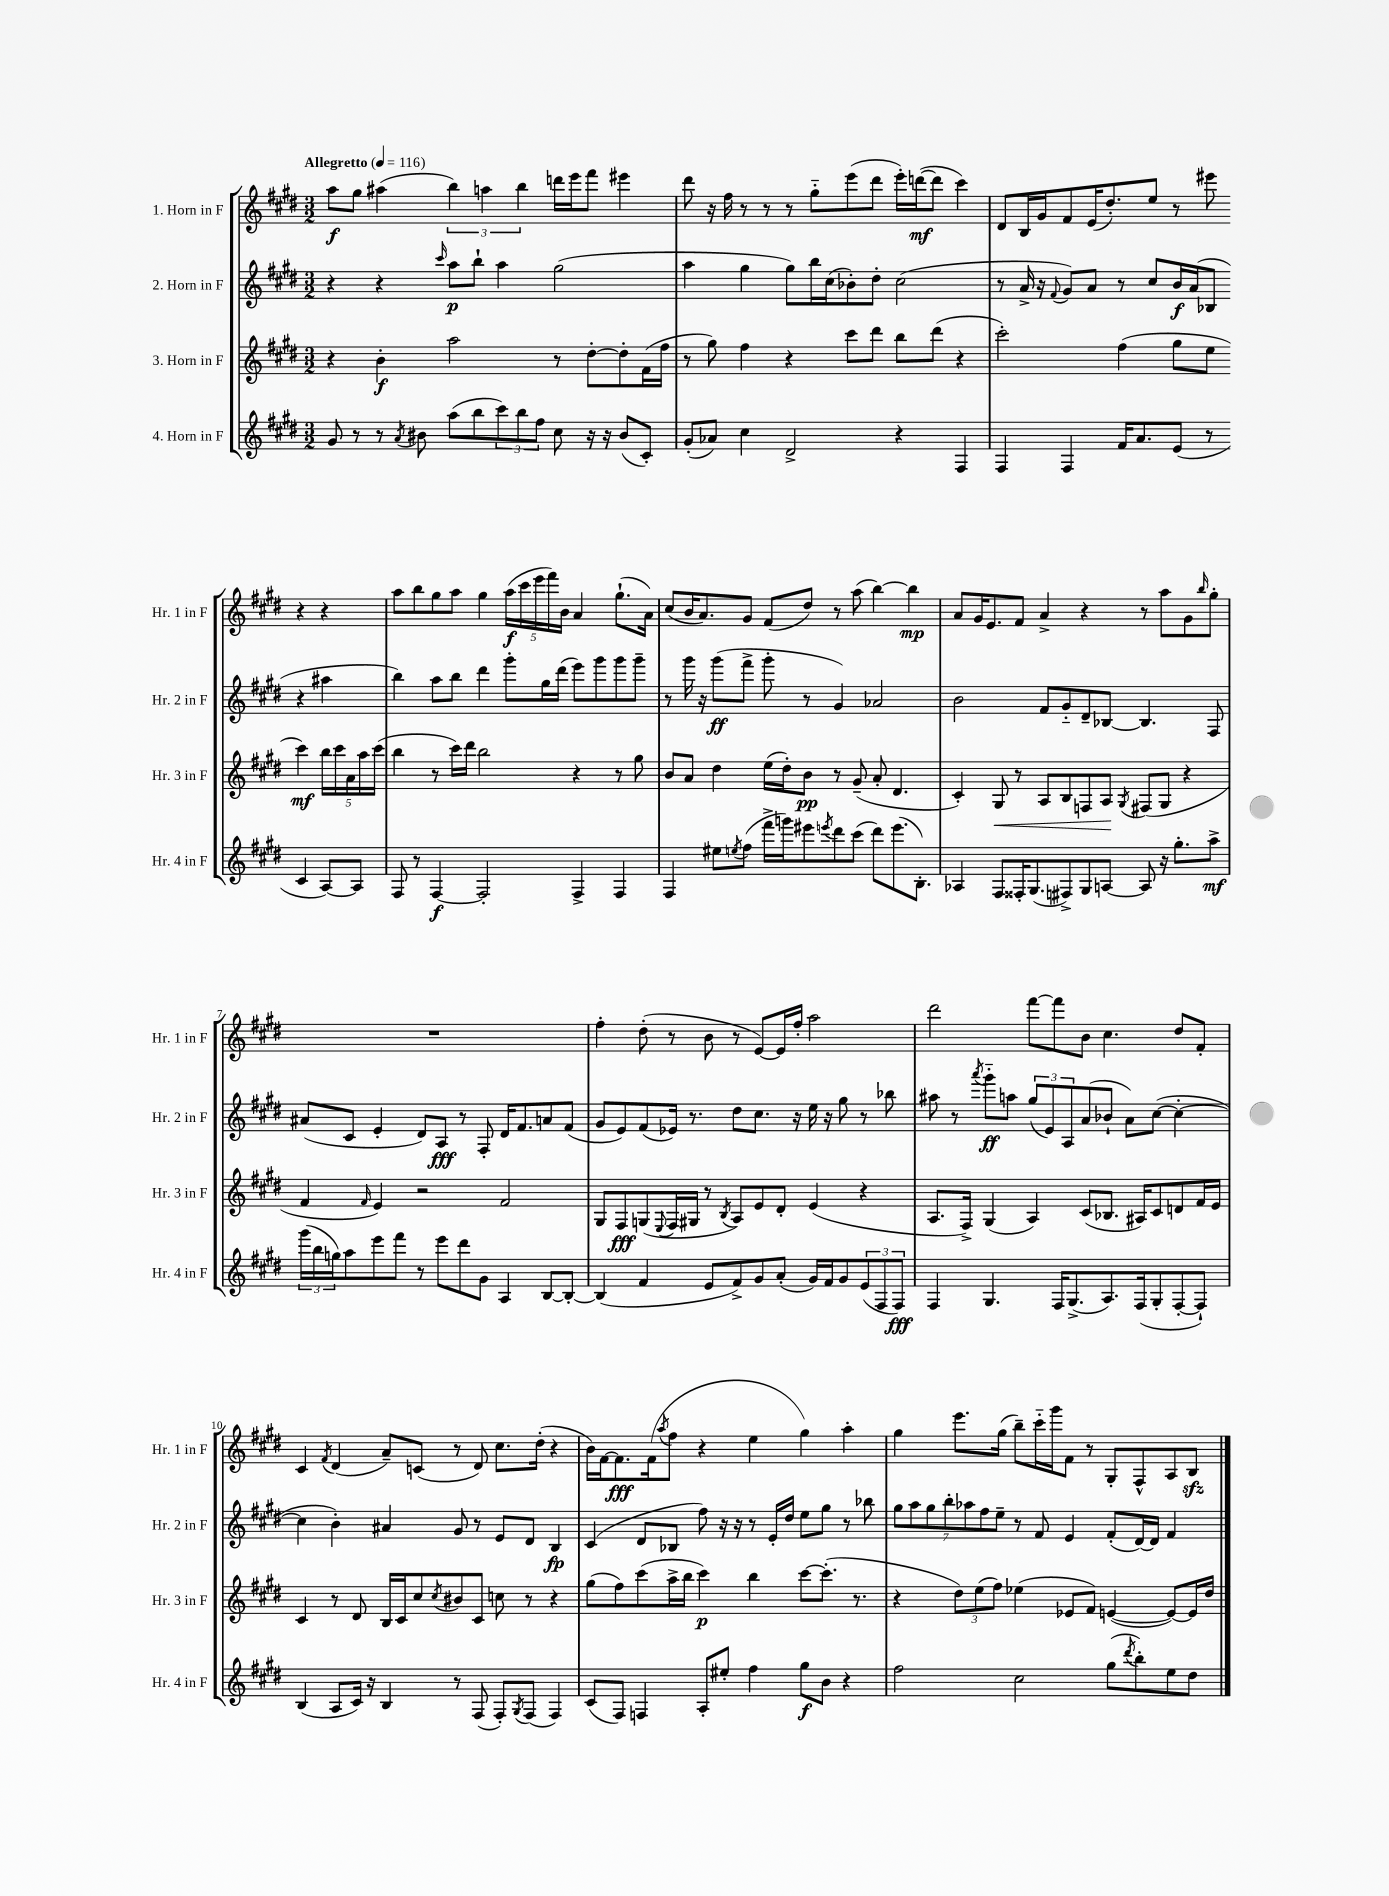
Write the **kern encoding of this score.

**kern	**kern	**kern	**kern
*staff4	*staff3	*staff2	*staff1
*clefG2	*clefG2	*clefG2	*clefG2
*k[f#c#g#d#]	*k[f#c#g#d#]	*k[f#c#g#d#]	*k[f#c#g#d#]
*M3/2	*M3/2	*M3/2	*M3/2
*MM116	*MM116	*MM116	*MM116
8g#	4r	4r	8aa
8r	.	.	8gg#
8r	4b'	4r	(4aa#
8qa	.	.	.
8b#	.	.	.
.	.	16qqccc#	.
(8aa	2aa	8aa	6bb)
8bb	.	8bb`	.
.	.	.	6aa
12ccc#)	.	4aa	.
12bb	.	.	6bb
12ff#	.	.	.
8cc#	8r	(2gg#	16ddd
.	.	.	16eee
16r	[8dd#'	.	8fff#
16r	.	.	.
(8b#	8dd#']	.	4eee#
8c#')	(16f#	.	.
.	16ff#	.	.
=	=	=	=
(8g#'	8r	4aa	8ddd#
8a-)	8gg#)	.	16r
.	.	.	16ff#
4cc#	4ff#	4gg#	8r
.	.	.	8r
2d#^	4r	8gg#)	8r
.	.	16bb	8gg#'~
.	.	(16cc#	.
.	8ccc#	8b-')	(8eee
.	8ddd#	8dd#'	8ddd#
4r	8bb	(2cc#	16eee')
.	.	.	([16ddd
.	(8ddd#	.	8ddd]
4F#	4r	.	4ccc#)
=	=	=	=
4F#	2ccc#')	8r	8d#
.	.	16a^	16B
.	.	16r	16g#
.	.	8qqf#	.
4F#	.	8g#)	8f#
.	.	8a	(16e
.	.	.	8.dd#')
16f#	(4ff#	8r	.
8.a	.	.	.
.	.	8cc#	8ee
(8e	8gg#	16b	8r
.	.	(16a	.
8r	8ee	8B-	8eee#
4c#	4ccc#)	4r	4r
[8A)	20bb	4aa#	4r
.	20ccc#	.	.
.	20a	.	.
8A]	.	.	.
.	20aa	.	.
.	(20ccc#	.	.
=	=	=	=
8F#	4bb	4bb)	8aa
8r	.	.	8bb
[4F#	8r	8aa	8gg#
.	16ccc#)	8bb	8aa
.	16ddd#	.	.
2F#']	2bb	4ddd#	4gg#
.	.	8ggg#'	(20aa
.	.	.	20ccc#
.	.	.	20eee
.	.	16gg#	.
.	.	.	20fff#)
.	.	(16ddd#	.
.	.	.	20b
4F#^	4r	8eee)	4a
.	.	8ggg#	.
4F#	8r	8ggg#	(8.gg#`
.	8gg#	8ggg#~	.
.	.	.	16a)
=	=	=	=
4F#	8b	8r	(8cc#
.	8a	16ggg#	16b
.	.	16r	8.a)
8ee#	4dd#	(8ggg#	.
8qee	.	.	.
(8ff#	.	8fff#^	8g#
16fff#^	(16ee	8ggg#'	(8f#
16ggg)	16dd#')	.	.
8eee#	8b	8r	8dd#)
8qeee	.	.	.
8ddd#	8r	4g#)	8r
(8ccc#	(8g#~	.	(8aa
8ddd#)	8a'	2a-	[4bb)
(8.eee	4.d#	.	.
.	.	.	4bb]
8.B')	.	.	.
=	=	=	=
4A-	4c#')	2b	8a
.	.	.	16g#
.	.	.	8.e
8F#	8G#	.	.
16F##'	8r	.	8f#
(8.G#	.	.	.
.	8A	8f#	4a^
8F#^)	8B	8g#'~	.
8G#	8F	8d#~	4r
[8A	8A	[8B-	.
.	8qG#	.	.
8A]	(8F#	4.B-]	8r
16r	8G#	.	8aa
8.gg#'	.	.	.
.	4r	.	8g#
.	.	.	16qqbb
8aa^	.	8F#	8gg#'
=	=	=	=
(24ggg#	4f#	(8a#	1.r
24bb	.	.	.
24gg)	.	.	.
8aa	.	8c#	.
.	16qqf#	.	.
8eee	4e)	4e'	.
8fff#	.	.	.
8r	2r	8d#)	.
8eee	.	8A	.
8ddd#	.	8r	.
8g#	.	8F#'	.
4A	2f#	16d#	.
.	.	8.f#	.
[8B	.	8a	.
8B'_	.	(8f#	.
=	=	=	=
(4B]	8G#	8g#	4ff#'
.	8F#	8e)	.
4f#	(8G	(8f#	(8dd#'
.	8qqE	.	.
.	16F#	16e-)	8r
.	16G#	8.r	.
8e	8r	.	8b
.	8qB	.	.
8f#^)	8A)	8dd#	8r
8g#	8e	8.cc#	[8e)
(8a'	8d#'	.	16e]
.	.	16r	16ff#'
16g#)	(4e	16ee	2aa
16f#	.	16r	.
8g#	.	8gg#	.
(12e	4r	8r	.
12F#	.	.	.
.	.	8bb-	.
12F#)	.	.	.
=	=	=	=
4F#	8.A	8aa#	2ddd#
.	.	8r	.
.	16F#^)	.	.
.	.	8qaaa	.
4.G#	(4G#	8ggg#'~	.
.	.	8aa	.
.	4A)	(12gg#	[8fff#
.	.	12e)	.
16F#	.	.	8fff#]
.	.	12A	.
(8.G#^	.	.	.
.	(8c#	(8a	8b
8.A)	8.B-	8b-`	4.cc#
.	.	8a)	.
(16F#	16A#)	.	.
8G#'	8c#	([8cc#	.
[8F#'	8d	4cc#'_	8dd#
8F#`])	16f#	.	8f#'
.	16e	.	.
=	=	=	=
(4B	4c#	4cc#]	4c#
.	.	.	8qf#
8A	8r	4b')	(4d#
16c#)	8d#	.	.
16r	.	.	.
4B	16B	4a#	8a~)
.	16c#	.	.
.	8cc#	.	(8c
.	8qcc#	.	.
8r	8b#	8g#	8r
(8F#	8c#	8r	8d#)
8F#')	8cc	8e	8.cc#
8qG#	.	.	.
(8F#	8r	8d#	.
.	.	.	(16dd#'
4F#)	4r	4B	4r
=	=	=	=
(8c#	(8gg#	(4c#	16b)
.	.	.	[16f#
8F#)	8ff#)	.	8.f#]
4F	(8ccc#	8d#	.
.	.	.	(16f#
.	.	.	8qaa
.	16aa^	8B-	8ff#
.	16bb	.	.
8A'	4ccc#)	8ff#)	4r
8ee#'	.	16r	.
.	.	16r	.
4ff#	4bb	8r	4ee
.	.	16e'	.
.	.	16dd#	.
8gg#	[8ccc#	8ee	4gg#)
8b	(8.ccc#']	8gg#	.
4r	.	8r	4aa'
.	8.r	.	.
.	.	8bb-	.
=	=	=	=
2ff#	4r	14gg#	4gg#
.	.	14aa	.
.	.	14gg#	.
.	.	14bb'	.
.	12dd#)	.	8.eee
.	.	14aa-	.
.	(12ee	.	.
.	.	14ff#	.
.	12ff#)	.	.
.	.	14ee~	.
.	.	.	(16gg#
2cc#	(4ee-	8r	8bb~)
.	.	8f#	16ccc#'~
.	.	.	16ggg#
.	8e-	4e	8f#
.	8f#)	.	8r
(8gg#	([4e	(8f#'	8G#'
8qddd#	.	.	.
8bb')	.	[16d#)	8F#^^
.	.	16d#]	.
8ee	8e_)	4f#	8A
8dd#	16e]	.	8B
.	16dd#	.	.
==	==	==	==
*-	*-	*-	*-
